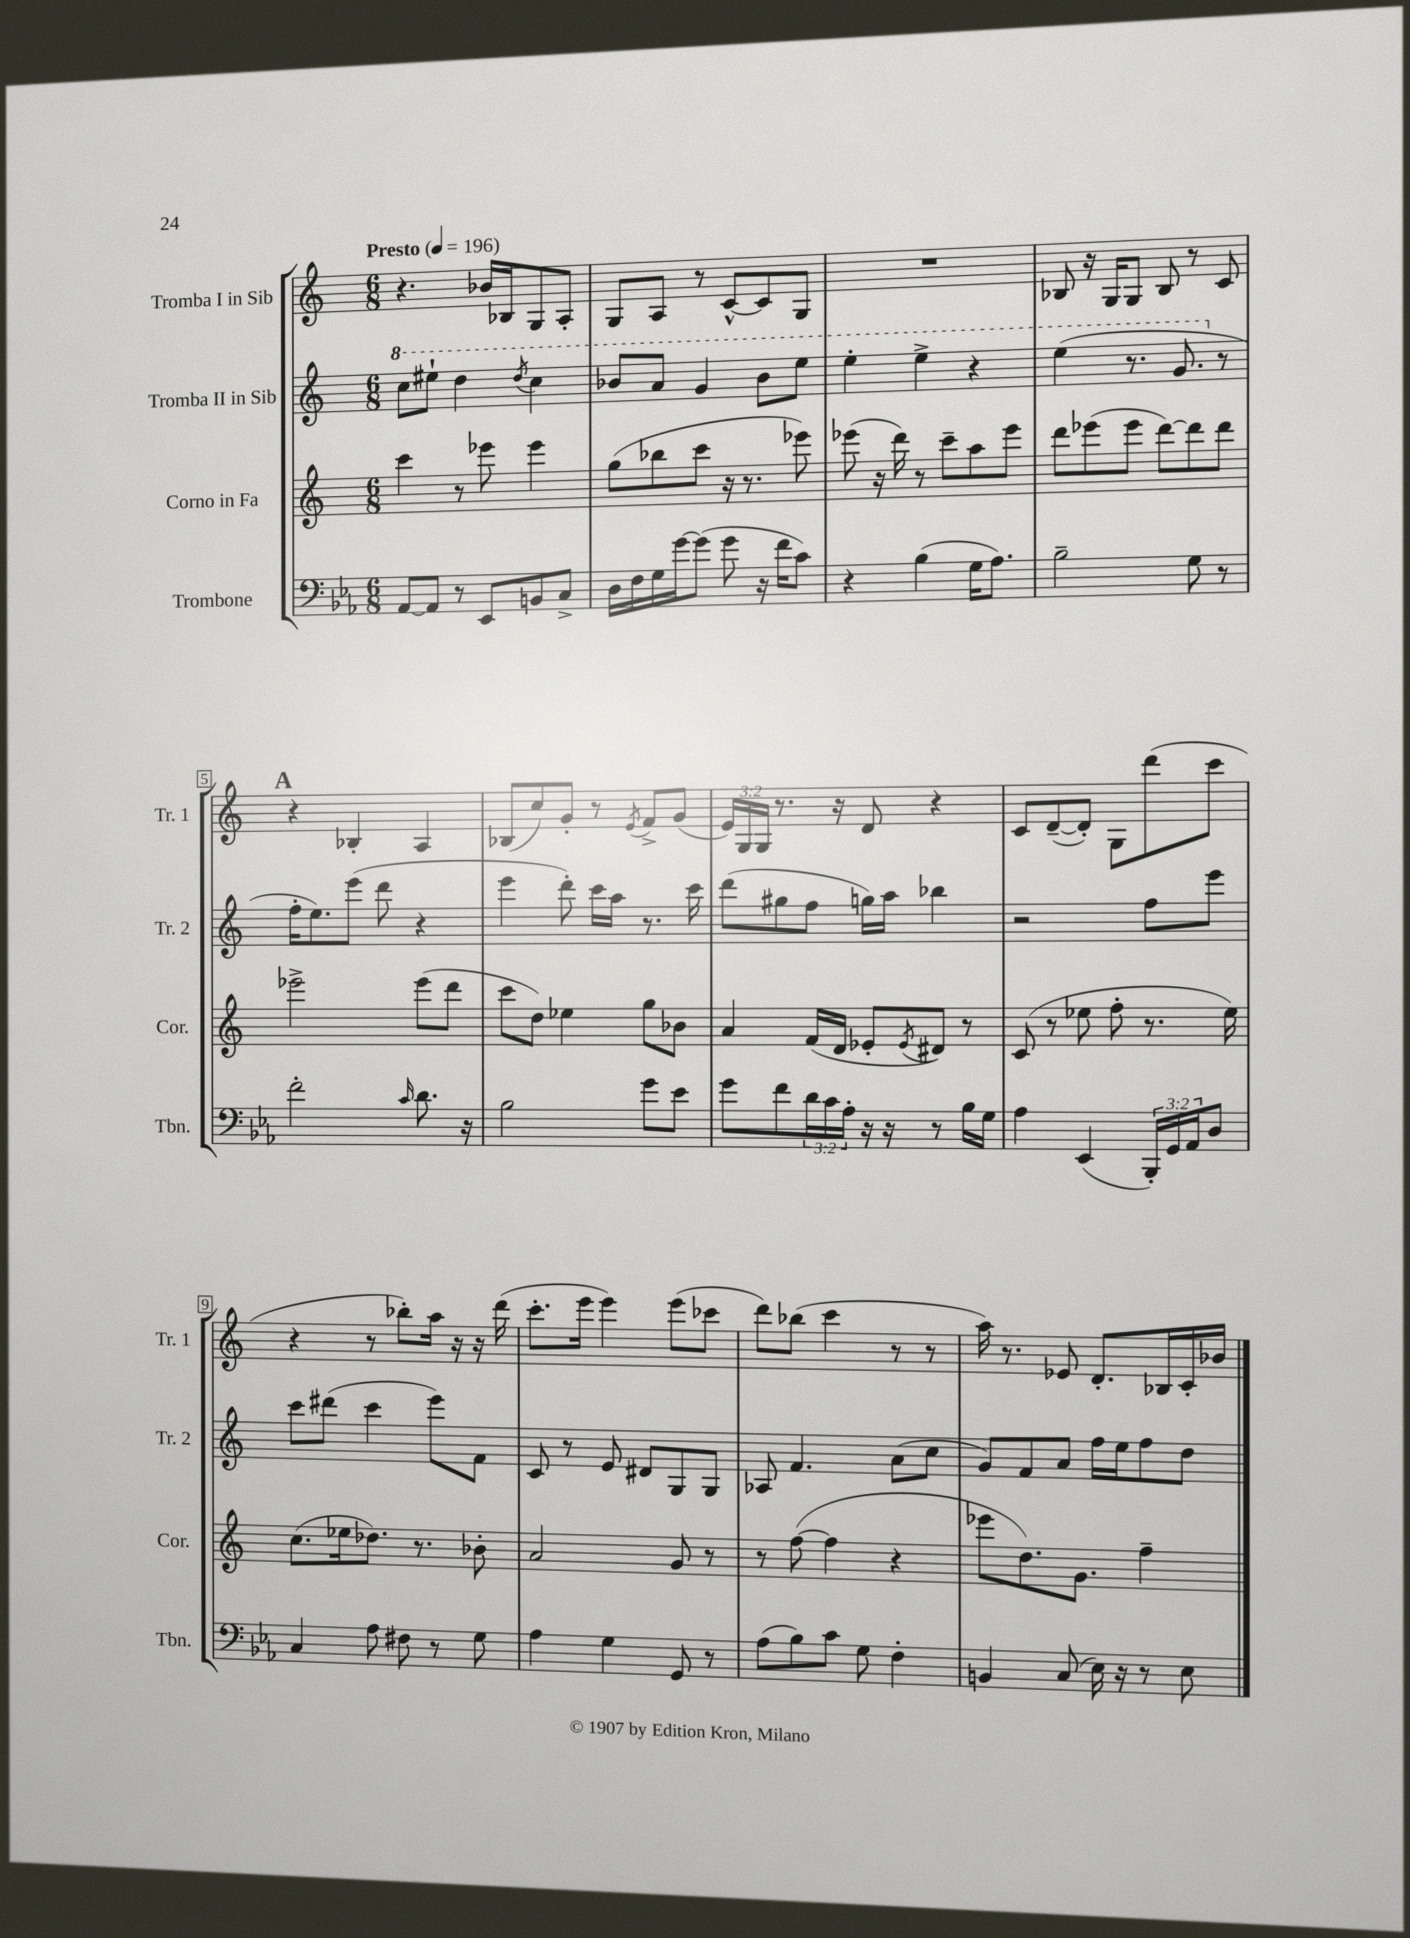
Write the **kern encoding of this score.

**kern	**kern	**kern	**kern
*part4	*part3	*part2	*part1
*staff4	*staff3	*staff2	*staff1
*I"Trombone	*I"Corno in Fa	*I"Tromba II in Sib	*I"Tromba I in Sib
*I'Tbn.	*I'Cor.	*I'Tr. 2	*I'Tr. 1
*clefF4	*clefG2	*clefG2	*clefG2
*k[b-e-a-]	*k[]	*k[]	*k[]
*M6/8	*M6/8	*M6/8	*M6/8
*MM196	*MM196	*MM196	*MM196
*	*	*8va	*
=1	=1	=1	=1
!	!	!	!LO:TX:a:B:t=Presto
[8AA-/L	4ccc\	8ccc\L	4.r
8AA-/J]	.	8eee#X`\J	.
8r	8r	4ddd\	.
8EE-/L	8eee-X\	.	16b-X/LL
.	.	.	16B-X/J
.	.	8qddd/	.
8BBn/	4eee-\	4ccc\	8G/
8C^/J	.	.	8A'/J
=2	=2	=2	=2
16D\LL	(8gg\L	8bb-X/L	8G/L
16F\	.	.	.
16G\	8bb-X\	8aa/J	8A/J
[16g\J	.	.	.
(8g\J]	8ccc\J	4gg/	8r
8g\	16r	.	[8c^^/L
.	8.r	.	.
16r	.	8bb-\L	8c/]
16f\KL	.	.	.
8c\J)	8eee-X\)	8eee\J	8G/J
=3	=3	=3	=3
4r	(8eee-X\	4eee'\	2.r
.	16r	.	.
.	16ddd\)	.	.
(4B-\	8r	4eee^\	.
.	8ccc~\L	.	.
16G\KL	8aa\	4r	.
8.A-\J)	.	.	.
.	8eee-\J	.	.
=4	=4	=4	=4
2B-~\	8ddd\L	(4eee\	8B-X/
.	(8eee-X\	.	16r
.	.	.	16G/KL
.	8eee-\J	8.r	8G/J
.	[8ddd\L)	.	8B-/
.	.	8.gg/	.
8G\	8ddd\]	.	8r
*	*	*X8va	*
8r	8ddd\J	8r	8c/
!!LO:LB:g=z
!!LO:REH:place=s1:t=A
=5	=5	=5	=5
2f'\	2eee-X^\	16ff'\KL	4r
.	.	8.ee\)	.
.	.	(8eee\J	4B-X'/
.	.	8ddd\	.
16qqc/	.	.	.
8.d\	(8eee-\L	4r	4A/
.	8ddd\J	.	.
16r	.	.	.
=6	=6	=6	=6
2B-\	8ccc\L	4eee\	(8B-X/L
.	8dd\J)	.	8cc/)
.	4ee-X\	8ddd'\)	8g'/J
.	.	16ccc\LL	8r
.	.	16aa\JJ	.
.	.	.	8qe/
8g\L	8gg\L	8.r	8f^/L
8e-\J	8b-X\J	.	(8g/J
.	.	16ccc\	.
=7	=7	=7	=7
8g\L	4a/	(8ddd\L	24e/LL)
.	.	.	24G/
.	.	.	24G/JJ
8f\	.	8gg#X\	8.r
24d\L	(16f/LL	8ff\J	.
24c\	.	.	.
.	16d/JJ	.	16r
24A-'\JJ	.	.	.
16r	8e-X'/L	16ggn\LL)	8d/
16r	.	16aa\JJ	.
.	8qe-/	.	.
8r	8d#X/J)	4bb-X\	4r
16B-\LL	8r	.	.
16G\JJ	.	.	.
=8	=8	=8	=8
4A-\	(8c/	2r	8c/L
.	8r	.	([8d~/
(4EE-/	8ee-X\	.	8d'/J])
.	8ff'\	.	8G\L
24BBB-'/LL)	8.r	8ff\L	(8ddd\
24GG/	.	.	.
24AA-/J	.	.	.
8D/J	.	8eee\J	8ccc\J
.	16ee-\)	.	.
!!LO:LB:g=z
=9	=9	=9	=9
4C/	(8.cc\L	8ccc\L	4r
.	.	(8ddd#X\J	.
.	16ee-X\k	.	.
8A-\	8.dd-X\J)	4ccc\	8r
8F#X\	.	.	8bb-X'\L)
.	8.r	.	.
8r	.	8eee\L)	16aa\Jk
.	.	.	16r
8G\	8b-X'\	8f\J	16r
.	.	.	(16ddd\
=10	=10	=10	=10
4A-\	2a/	8c/	8.ccc'\L
.	.	8r	.
.	.	.	16eee\Jk
4G\	.	8e/	4eee\)
.	.	8d#X/L	.
8GG/	8g/	8G/	(8eee\L
8r	8r	8G/J	8ccc-X\J
=11	=11	=11	=11
(8A-\L	8r	8A-X/	8ddd\L)
8B-\)	([8ff\	4.f/	(8bb-X\J
8c\J	4ff\]	.	4ccc\
8G\	.	.	.
4F'\	4r	(8a\L	8r
.	.	8cc\J	8r
=12	=12	=12	=12
4BBn/	8eee-X\L	8g/L)	16aa\)
.	.	.	8.r
.	8.dd\)	8f/	.
(8C/	.	8a/J	8e-X/
.	8.g\J	.	.
16E-\)	.	16ff\LL	8.d'/L
16r	.	16ee\J	.
8r	4ff~\	8ff\	.
.	.	.	16B-X/L
8E-\	.	8dd\J	16c'/
.	.	.	16b-X/JJ
==	==	==	==
*-	*-	*-	*-
